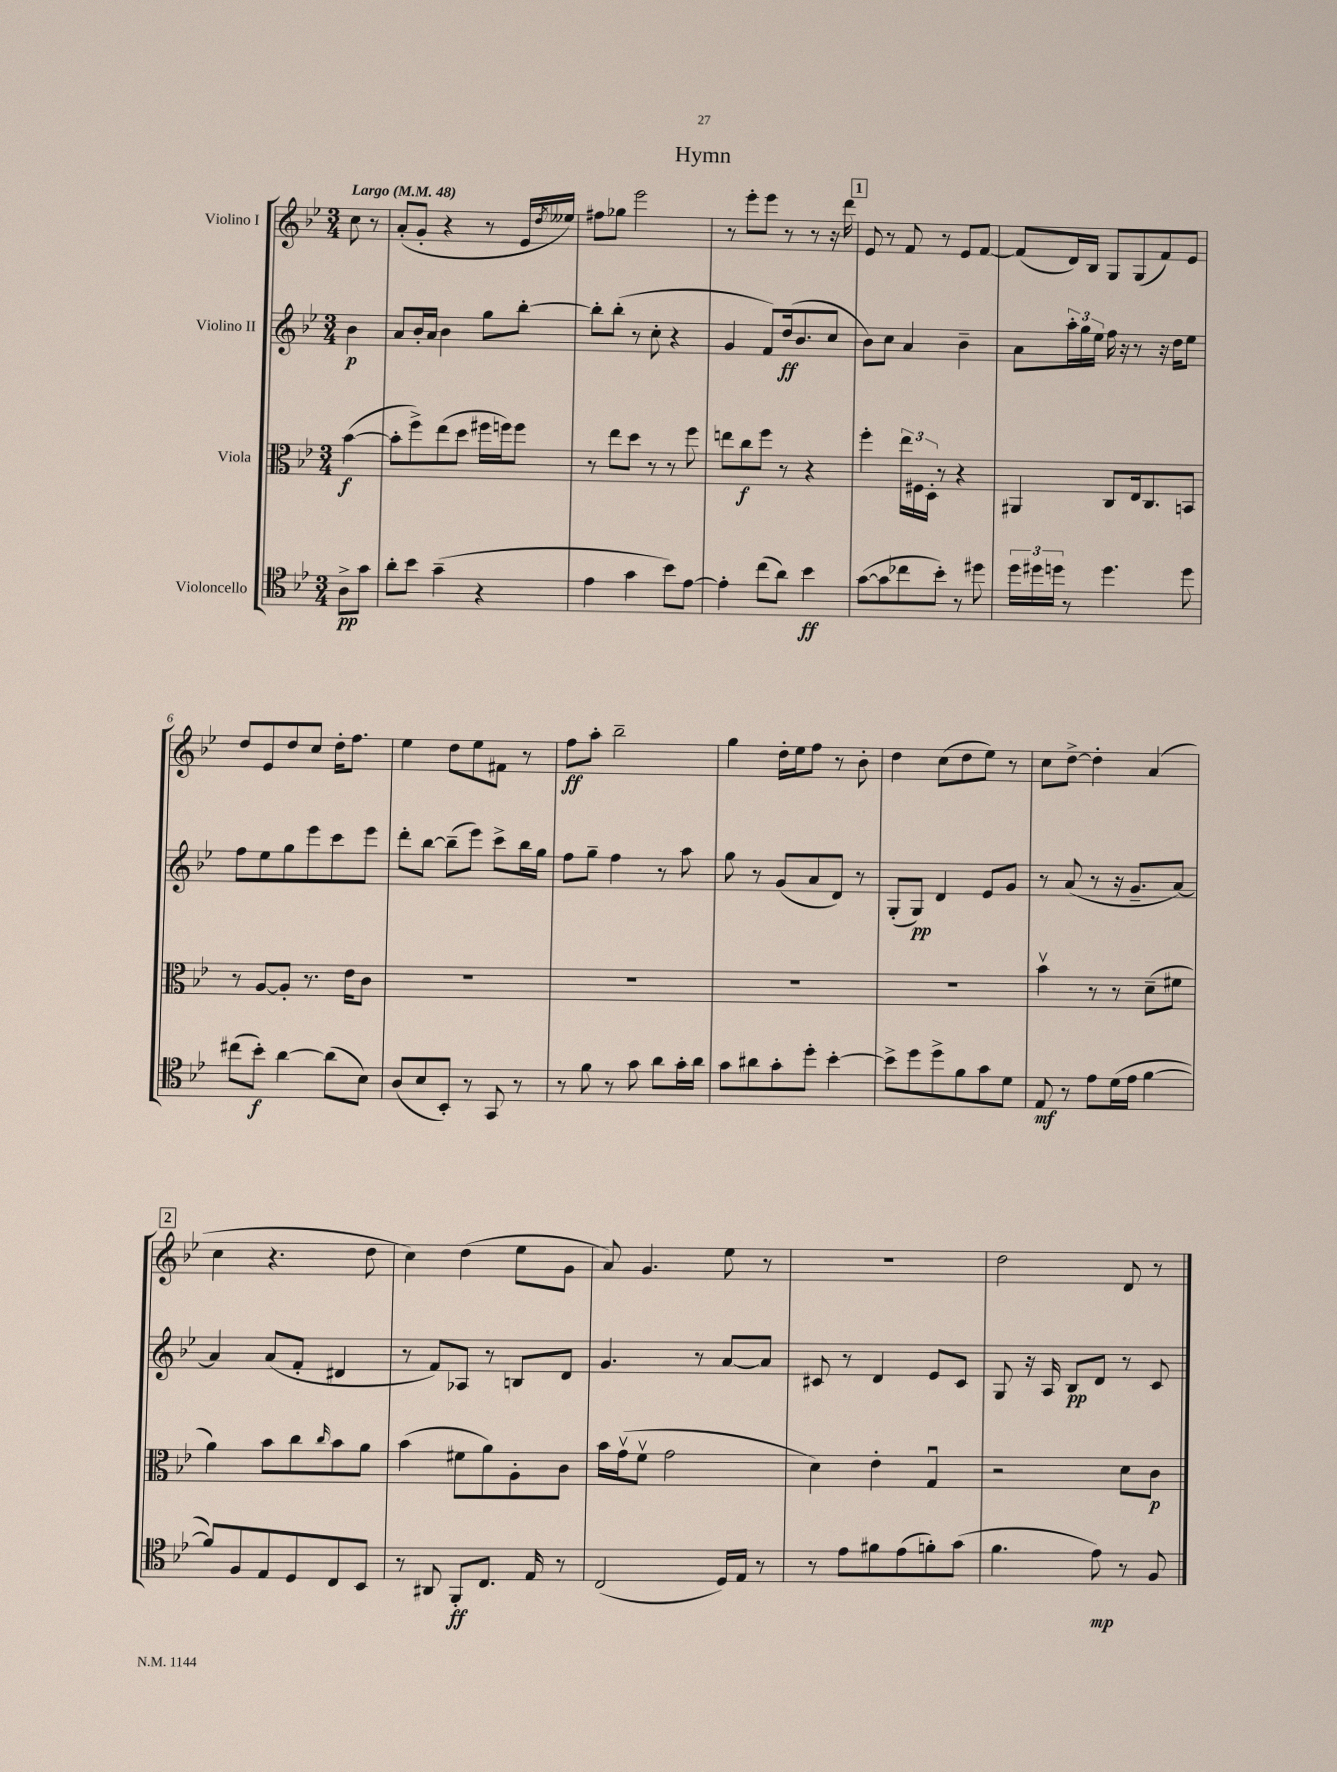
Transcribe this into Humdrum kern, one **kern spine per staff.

**kern	**dynam	**kern	**dynam	**kern	**dynam	**kern	**dynam
*part4	*part4	*part3	*part3	*part2	*part2	*part1	*part1
*staff4	*staff4	*staff3	*staff3	*staff2	*staff2	*staff1	*staff1
*I"Violoncello	*	*I"Viola	*	*I"Violino II	*	*I"Violino I	*
*clefC4	*	*clefC3	*	*clefG2	*	*clefG2	*
*k[b-e-]	*	*k[b-e-]	*	*k[b-e-]	*	*k[b-e-]	*
*M3/4	*	*M3/4	*	*M3/4	*	*M3/4	*
*MM48	*	*MM48	*	*MM48	*	*MM48	*
=	=	=	=	=	=	=	=
!	!	!	!	!	!	!LO:TX:a:B:t=Largo	!
8A^\L	pp	([4b-\	f	4b-\	p	8cc\	.
8g\J	.	.	.	.	.	8r	.
=1	=1	=1	=1	=1	=1	=1	=1
8a'\L	.	8b-'\L]	.	8a/L	.	(8a'/L	.
8b-\J	.	8ff^\)	.	16b-'/L	.	8g'/J	.
.	.	.	.	16a/JJ	.	.	.
(4g~\	.	(8ee-\	.	4b-\	.	4r	.
.	.	8dd\J	.	.	.	.	.
4r	.	16ff#X\LL	.	8gg\L	.	8r	.
.	.	16ffn\J)	.	.	.	.	.
.	.	8ff\J	.	[8bb-'\J	.	16e-/LL	.
.	.	.	.	.	.	8qdd/	.
.	.	.	.	.	.	16ee--X/JJ)	.
=2	=2	=2	=2	=2	=2	=2	=2
4e-\	.	8r	.	8bb-'\L]	.	8ff#X\L	.
.	.	8ee-\L	.	(8bb-'\J	.	8gg-X\J	.
4g\	.	8dd\J	.	8r	.	2eee-\	.
.	.	8r	.	8cc'\	.	.	.
8b-\L)	.	8r	.	4r	.	.	.
[8e-\J	.	8ff\	.	.	.	.	.
=3	=3	=3	=3	=3	=3	=3	=3
4e-'\]	.	8een\L	.	4g/	.	8r	.
.	.	8cc\	f	.	.	8eee-'\L	.
(8cc\L	.	8ff\J	.	8f/L)	.	8eee-\J	.
8a\J)	.	8r	.	(16dd/k	ff	8r	.
.	.	.	.	8.b-/	.	.	.
4b-\	ff	4r	.	.	.	8r	.
.	.	.	.	8cc/J	.	16r	.
.	.	.	.	.	.	16ddd\	.
!!LO:REH:place=s1:t=1
=4	=4	=4	=4	=4	=4	=4	=4
([8g\L	.	4ff'\	.	8b-\L)	.	8e-/	.
8g\]	.	.	.	8cc\J	.	8r	.
8cc-X\	.	24ee-\LL	.	4a/	.	8f/	.
.	.	24F#X\	.	.	.	.	.
.	.	24D'\JJ	.	.	.	.	.
8b-'\J)	.	8r	.	.	.	8r	.
8r	.	4r	.	4b-~\	.	8e-/L	.
8dd#X\	.	.	.	.	.	[8f/J	.
=5	=5	=5	=5	=5	=5	=5	=5
24dd\LL	.	4AA#X/	.	8a\L	.	(8f/L]	.
24dd#X\	.	.	.	.	.	.	.
24ddn\JJ	.	.	.	.	.	.	.
8r	.	.	.	24aa'\L	.	16d/L)	.
.	.	.	.	24gg\	.	.	.
.	.	.	.	.	.	16B-/JJ	.
.	.	.	.	24ee-\JJ	.	.	.
4.dd\	.	8C/L	.	16ff\	.	8G/L	.
.	.	.	.	16r	.	.	.
.	.	16E-/k	.	8r	.	(8G/	.
.	.	8.C/	.	.	.	.	.
.	.	.	.	16r	.	8f/)	.
.	.	.	.	16dd\KL	.	.	.
8dd\	.	8BBn/J	.	8ee-\J	.	8e-/J	.
!!LO:LB:g=z
=6	=6	=6	=6	=6	=6	=6	=6
(8cc#X\L	.	8r	.	8ff\L	.	8dd/L	.
8b-'\J)	f	[8A/L	.	8ee-\	.	8e-/	.
[4a\	.	8A'/J]	.	8gg\	.	8dd/	.
.	.	8.r	.	8eee-\	.	8cc/J	.
(8a\L]	.	.	.	8ccc\	.	16dd'\KL	.
.	.	16e-\KL	.	.	.	8.ff\J	.
8B-\J)	.	8c\J	.	8eee-\J	.	.	.
=7	=7	=7	=7	=7	=7	=7	=7
(8A/L	.	2.r	.	8ddd'\L	.	4ee-\	.
8B-/	.	.	.	[8bb-\J	.	.	.
8BB-'/J)	.	.	.	(8bb-~\L]	.	8dd\L	.
8r	.	.	.	8eee-\J)	.	8ee-\	.
8GG/	.	.	.	8ccc^\L	.	8f#X\J	.
8r	.	.	.	16bb-\L	.	8r	.
.	.	.	.	16gg\JJ	.	.	.
=8	=8	=8	=8	=8	=8	=8	=8
8r	.	2.r	.	8ff\L	.	8ff\L	ff
8f\	.	.	.	8gg~\J	.	8aa'\J	.
8r	.	.	.	4ff\	.	2bb-~\	.
8g\	.	.	.	.	.	.	.
8a\L	.	.	.	8r	.	.	.
16g'\L	.	.	.	8aa\	.	.	.
16a\JJ	.	.	.	.	.	.	.
=9	=9	=9	=9	=9	=9	=9	=9
8g\L	.	2.r	.	8gg\	.	4gg\	.
8a#X\	.	.	.	8r	.	.	.
8g'\	.	.	.	(8g/L	.	16dd'\LL	.
.	.	.	.	.	.	16ee-\J	.
8dd'\J	.	.	.	8a/	.	8ff\J	.
[4b-'\	.	.	.	8d/J)	.	8r	.
.	.	.	.	8r	.	8b-'\	.
=10	=10	=10	=10	=10	=10	=10	=10
8b-^\L]	.	2.r	.	(8G'/L	.	4dd\	.
8dd\	.	.	.	8G/J)	pp	.	.
8dd^\	.	.	.	4d/	.	(8cc\L	.
8f\	.	.	.	.	.	8dd\	.
8g\	.	.	.	8e-/L	.	8ee-\J)	.
8d\J	.	.	.	8g/J	.	8r	.
=11	=11	=11	=11	=11	=11	=11	=11
8E-/	mf	4b-v\	.	8r	.	8cc\L	.
8r	.	.	.	(8a/	.	[8dd^\J	.
8e-\L	.	8r	.	8r	.	4dd'\]	.
(16d\L	.	8r	.	16r	.	.	.
16e-\JJ	.	.	.	8.g~/L	.	.	.
[4f\	.	(8d~\L	.	.	.	(4a/	.
.	.	8f#X\J	.	[8a/J)	.	.	.
!!LO:LB:g=z
!!LO:REH:place=s1:t=2
=12	=12	=12	=12	=12	=12	=12	=12
8f/L])	.	4a\)	.	4a/]	.	4cc\	.
8F/	.	.	.	.	.	.	.
8E-/	.	8b-\L	.	(8a/L	.	4.r	.
8D/	.	8cc\	.	8f'/J	.	.	.
.	.	16qqcc/	.	.	.	.	.
8C/	.	8b-\	.	4d#X/	.	.	.
8BB-/J	.	8a\J	.	.	.	8dd\	.
=13	=13	=13	=13	=13	=13	=13	=13
8r	.	(4b-\	.	8r	.	4cc\)	.
8AA#X/	.	.	.	8f/L)	.	.	.
8FF'/L	ff	8f#X\L	.	8A-X/J	.	(4dd\	.
8.C/J	.	8a\)	.	8r	.	.	.
.	.	8A'\	.	8Bn/L	.	8ee-\L	.
16E-/	.	.	.	.	.	.	.
8r	.	8c\J	.	8d/J	.	8g\J	.
=14	=14	=14	=14	=14	=14	=14	=14
(2C/	.	16b-\LL	.	4.g/	.	8a/)	.
.	.	(16gv\J	.	.	.	.	.
.	.	8fv\J	.	.	.	4.g/	.
.	.	2g\	.	.	.	.	.
.	.	.	.	8r	.	.	.
16D/LL)	.	.	.	[8a/L	.	8ee-\	.
16E-/JJ	.	.	.	.	.	.	.
8r	.	.	.	8a/J]	.	8r	.
=15	=15	=15	=15	=15	=15	=15	=15
8r	.	4d\)	.	8c#X/	.	2.r	.
8e-\L	.	.	.	8r	.	.	.
8f#X\	.	4e-'\	.	4d/	.	.	.
(8e-\	.	.	.	.	.	.	.
8fn'\)	.	4Gu/	.	8e-/L	.	.	.
(8g\J	.	.	.	8c#/J	.	.	.
=16	=16	=16	=16	=16	=16	=16	=16
4.f\	.	2r	.	8G/	.	2dd\	.
.	.	.	.	16r	.	.	.
.	.	.	.	16A/	.	.	.
.	.	.	.	8B-/L	pp	.	.
8e-\)	mp	.	.	8d/J	.	.	.
8r	.	8d\L	.	8r	.	8d/	.
8F/	.	8c\J	p	8c/	.	8r	.
==	==	==	==	==	==	==	==
*-	*-	*-	*-	*-	*-	*-	*-
